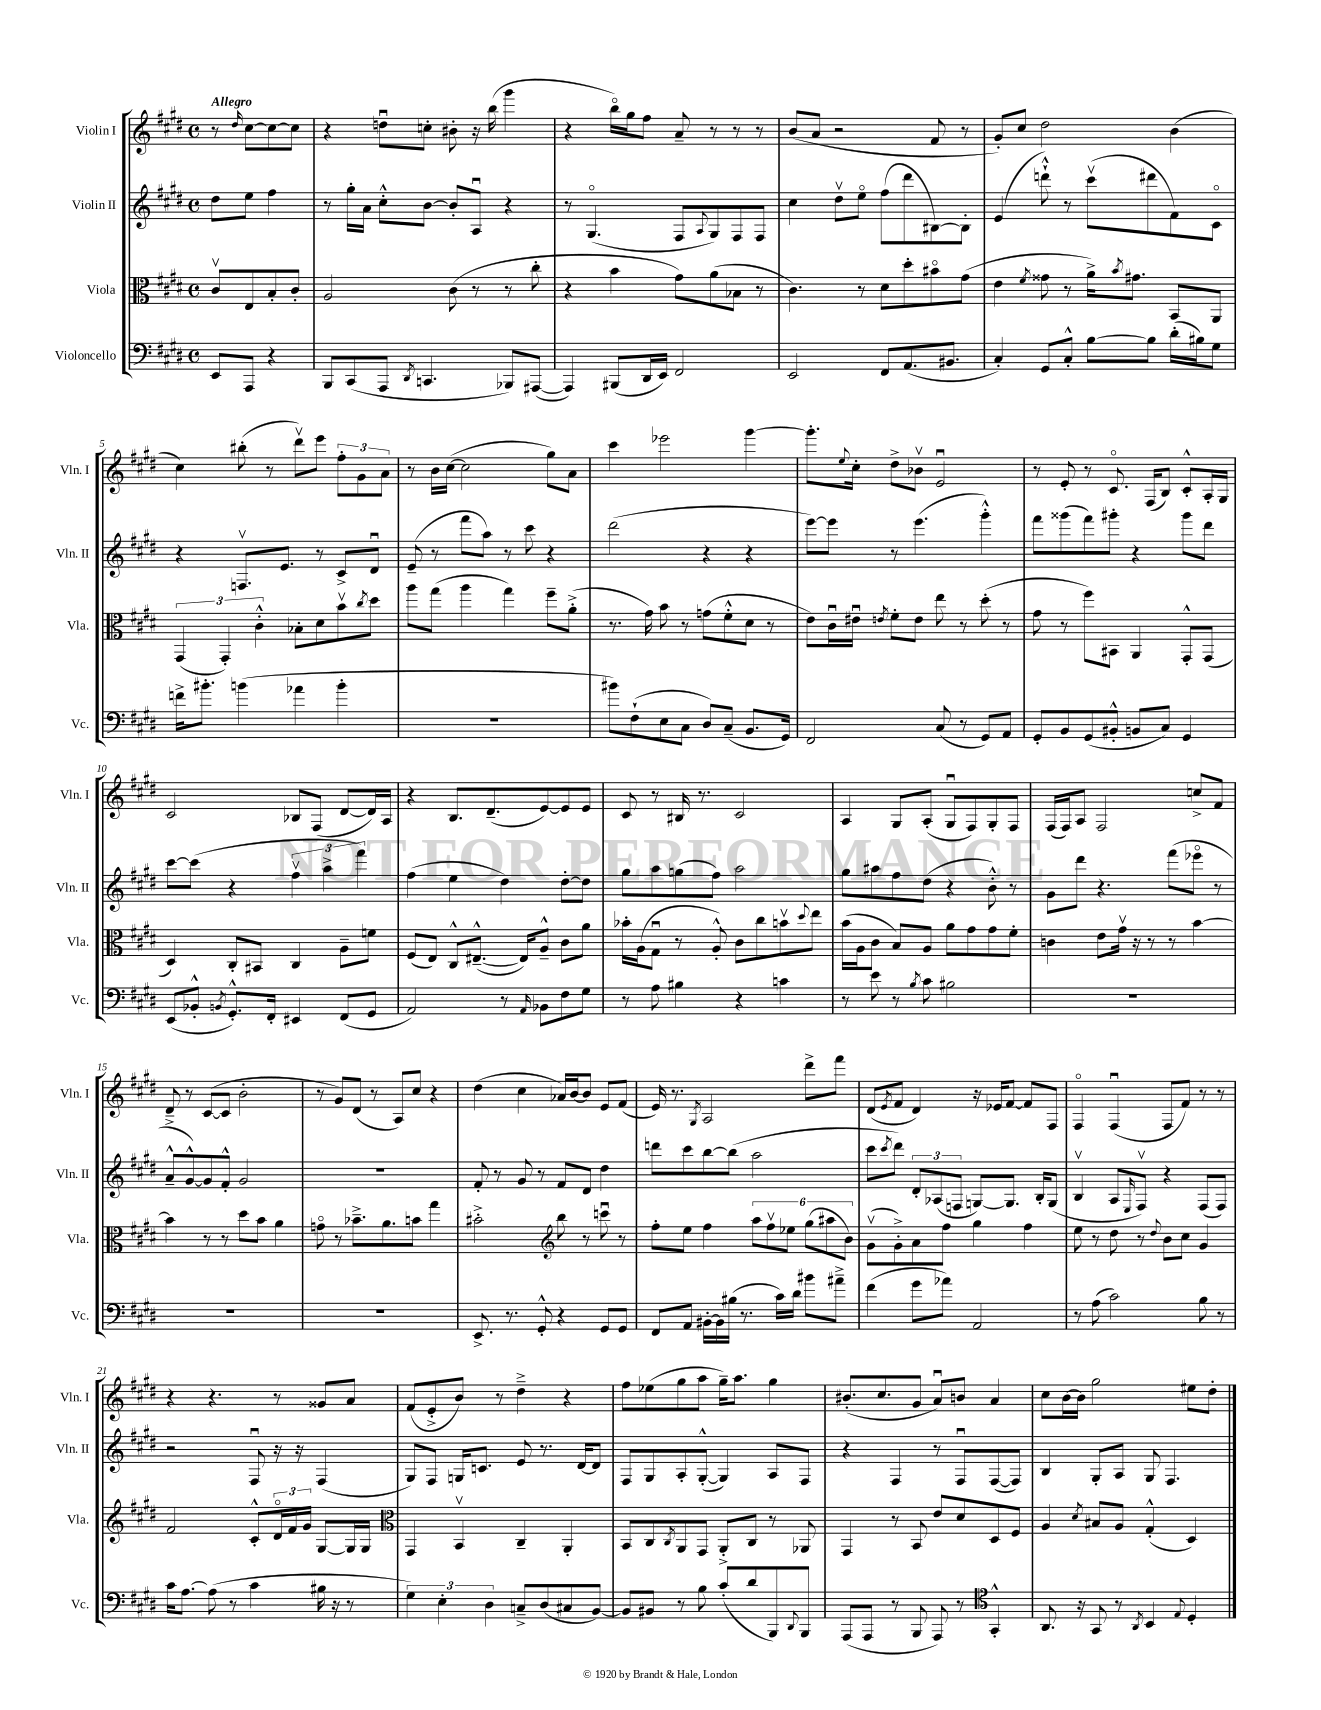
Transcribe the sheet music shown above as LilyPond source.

<<
\new StaffGroup <<
\new Staff = "s0" \with { instrumentName = "Violin I" shortInstrumentName = "Vln. I" } {
    \clef treble \key e \major \defaultTimeSignature \time 4/4 \partial 2 \tempo "Allegro"
    r8 \grace { dis''16 } cis''8~ cis''8~ cis''8 |
    r4 d''8\downbow c''8-. bis'8-. r16 b''16( gis'''4 |
    r4 b''16\flageolet) gis''16 fis''8 a'8-- r8 r8 r8 |
    b'8( a'8 r2 fis'8 r8 |
    gis'8-.) cis''8 dis''2 b'4( |
    cis''4) bis''8-.( r8 dis'''8\upbow) e'''8 \tuplet 3/2 { fis''8-. gis'8 a'8 } |
    r8 b'16 cis''16~( cis''2 gis''8) a'8 |
    cis'''4 ees'''2 gis'''4~ |
    gis'''8.-. \appoggiatura { e''8 } cis''16-. dis''8-> bes'8\upbow e'2\downbow |
    r8 e'8-. r8 cis'8.\flageolet fis16( b8) cis'8-.-^ a16-. gis16 |
    cis'2 bes8 fis8( dis'8~ dis'16) a16 |
    r4 b8. dis'8.--( e'8~) e'8 e'8 |
    cis'8 r8 bis16 r8. cis'2 |
    a4 gis8 a8-.( gis8\downbow fis8) gis8-. fis8 |
    fis16( fis16) a8 fis2 c''8-> fis'8 |
    dis'8---> r8 cis'8~( cis'8 b'2-. |
    r8 gis'8) dis'8( r8 a8) cis''8 r4 |
    dis''4( cis''4 aes'16) b'16~ b'8 e'8 fis'8( |
    e'16) r8. \acciaccatura { gis8 } a2 dis'''8-> fis'''8 |
    dis'8( \acciaccatura { e'8 } fis'8 dis'4) r16 ees'16 fis'8~ fis'8 fis8 |
    fis4\flageolet fis4\downbow( fis8 fis'8) r8 r8 |
    r4 r4. r8 gisis'8 a'8 |
    fis'8( e'8-.-> b'8) r8 dis''4---> r4 |
    fis''8 ees''8( gis''8 a''8 gis''16--) a''8. gis''4 |
    bis'8.-.( cis''8. gis'8 a'8\downbow) b'8 a'4 |
    cis''8 b'16~ b'16 gis''2 eis''8 dis''8-. \bar "|." |
}
\new Staff = "s1" \with { instrumentName = "Violin II" shortInstrumentName = "Vln. II" } {
    \clef treble \key e \major \defaultTimeSignature \time 4/4 \partial 2
    dis''8 e''8 fis''4 |
    r8 gis''16-. a'16 cis''8-.-^ b'8~ b'8-. a8\downbow r4 |
    r8 gis4.\flageolet( fis8 \appoggiatura { a8 } gis8) fis8 fis8 |
    cis''4 dis''8\upbow e''8\flageolet fis''8( dis'''8 bis8~) bis8-. |
    e'4( d'''8-!-^) r8 cis'''8\upbow( dis'''8 fis'8) cis'8\flageolet |
    r4 f8.\upbow e'8. r8 cis'8-> dis'8\downbow |
    e'8--( r8 fis'''8 a''8) r8 cis'''8 r4 |
    dis'''2( r4 r4 |
    e'''8~) e'''8 r8 e'''4.( gis'''4-.-^) |
    fis'''8 gisis'''8( fis'''8) gis'''8-. r4 gis'''8 dis'''8 |
    cis'''8~ cis'''8( r4 \tuplet 3/2 { fis''4\upbow a''4-> fis'''4) } |
    fis''4( e''4 dis''4) dis''8~-. dis''8 |
    gis''8 a''8 g''8( fis''8) a''2 |
    gis''8 ais''8 fis''8 dis''8( r4 b'8-.-^) r8 |
    gis'8 dis'''8 r4. fis'''8( ees'''8\flageolet r8 |
    a'8---^ gis'8~-^) gis'8 fis'8-.-^ gis'2 |
    R1 |
    fis'8-. r8 gis'8 r8 fis'8 dis'8 dis''4 |
    d'''8 cis'''8 b''8~ b''8( a''2 |
    cis'''8 \acciaccatura { cis'''8 } dis'''8) \tuplet 3/2 { dis'8-. aes8( f8 } g8~) g8. b16-. g8( |
    b4\upbow a8 \grace { e16 } fis8\upbow) r4 fis8( fis8) |
    r2 fis8\downbow r16 r16 fis4( |
    gis8) fis8 g16 c'8. e'8 r8. dis'16~ dis'8 |
    fis8 gis8 a8-. gis8~-.-^( gis4) a8 fis8 |
    r4 fis4 r8 fis8\downbow fis8~( fis8) |
    b4 gis8-. a8 gis8 fis4. \bar "|." |
}
\new Staff = "s2" \with { instrumentName = "Viola" shortInstrumentName = "Vla." } {
    \clef alto \key e \major \defaultTimeSignature \time 4/4 \partial 2
    cis'8\upbow e8 b8-. cis'8-. |
    a2 cis'8( r8 r8 cis''8-. |
    r4 b'4 gis'8) a'8( bes8 r8 |
    cis'4.) r8 dis'8 dis''8-. bis'8\flageolet gis'8( |
    e'4 \acciaccatura { fis'8 } gisis'8 r8 a'16->) \acciaccatura { b'8 } gis'8. b,8 a,8 |
    \tuplet 3/2 { gis,4( gis,4-.) cis'4-.-^ } bes8-. dis'8 b'8\upbow \acciaccatura { cis''8 } dis''8 |
    a''8 gis''8( a''4 gis''4) fis''8-- a'8-.->( |
    r8. gis'16) b'8 r8 g'8( fis'8-.-^ dis'8 r8 |
    e'8) cis'16\downbow eis'16\downbow \acciaccatura { e'8 } fis'8-. e'8 e''8 r8 dis''8-.( r8 |
    gis'8 r8 fis''8) bis,8 a,4 gis,8-.-^ gis,8( |
    dis4) cis8-. bis,8 cis4 a8-- f'8 |
    fis8( e8) cis8-^ eis8.~---^( eis16) a8---^ cis'8 a'8 |
    bes'16-. a16( gis8\downbow r8 a8-.-^) cis'8 cis''8 b'8\upbow \appoggiatura { dis''8 } e''8 |
    b'16( a16 cis'8 b8) a8 a'8 gis'8 gis'8 fis'8-. |
    c'4 e'8 gis'16\upbow r16 r8 r8 b'4~ |
    b'4 r8 r8 dis''8 b'8 a'4 |
    g'8\flageolet r8 bes'8.---> a'8. b'8 gis''4 |
    bis'2-.-> \clef treble b''8 r8 c'''8\downbow r8 |
    fis''8-. e''8 fis''4 \tuplet 6/4 { a''8 fis''8\upbow ees''8 gis''8( ais''8 b'8) } |
    gis'8\upbow( gis'8-.->) a'8 fis''8 gis''4 fis''4 |
    e''8 r8 dis''8 r8 \appoggiatura { dis''8 } b'8 cis''8 gis'4 |
    fis'2 cis'8-.-^ \tuplet 3/2 { dis'16\flageolet fis'16 gis'16 } gis8~ gis16 gis16 |
    \clef alto gis,4 b,4\upbow cis4-- a,4-. |
    b,8 cis8 \acciaccatura { cis8 } a,8 gis,8 a,8-.-> cis8 r8 aes,8 |
    gis,4 r8 b,8 e'8 dis'8 dis8 fis8 |
    a4 \acciaccatura { dis'8 } bis8 a8 gis4-.-^( dis4) \bar "|." |
}
\new Staff = "s3" \with { instrumentName = "Violoncello" shortInstrumentName = "Vc." } {
    \clef bass \key e \major \defaultTimeSignature \time 4/4 \partial 2
    e,8 a,,8 r4 |
    b,,8 cis,8( a,,8 \acciaccatura { dis,8 } c,4. bes,,8) ais,,8~( |
    ais,,4) bis,,8( dis,16 e,16) fis,2 |
    e,2 fis,8 a,8.( bis,8. |
    cis4-.) gis,8 cis8-.-^ b8~ b8 dis'16-.( bis16) gis8 |
    f'16-> bis'8.-. b'4( aes'4 b'4-. |
    R1 |
    bis'8) fis8-!( e8 cis8 dis8) cis8--( b,8. gis,16) |
    fis,2 cis8( r8 gis,8) a,8 |
    gis,8-. b,8 gis,8( bis,8-.-^ b,8 cis8) gis,4 |
    e,8( bes,8-.-^ \acciaccatura { b,8 } gis,8.-.-^) fis,16-. eis,4 fis,8( gis,8 |
    a,2) r8 \grace { a,16 } bes,8 fis8 gis8 |
    r8 a8 bis4 r4 c'4 |
    r8 e'8 r8 \acciaccatura { b8 } cis'8 bis2 |
    R1 |
    R1 |
    R1 |
    e,8.-> r8. gis,8-.-^ r4 gis,8 gis,8 |
    fis,8 a,8 bis,16~-. bis,16 bis16( r8. cis'16) dis'16 bis'8 ais'8---> |
    fis'4( gis'8 aes'8) a,2 |
    r8 a8( cis'2) b8 r8 |
    cis'16 a8.~ a8( r8 cis'4 bis16 r16 r8 |
    \tuplet 3/2 { gis4) e4-. dis4 } c8---> dis8( cis8 b,8~) |
    b,8 bis,8 r8 b8 cis'8-.( dis'8 b,,8) \appoggiatura { dis,8 } b,,8 |
    a,,8( a,,8 r8 b,,8 a,,8) r8 \clef tenor gis,4-.-^ |
    a,8. r16 gis,8 r8 \acciaccatura { a,8 } b,4 \appoggiatura { e8 } dis4-. \bar "|." |
}
>>
>>
